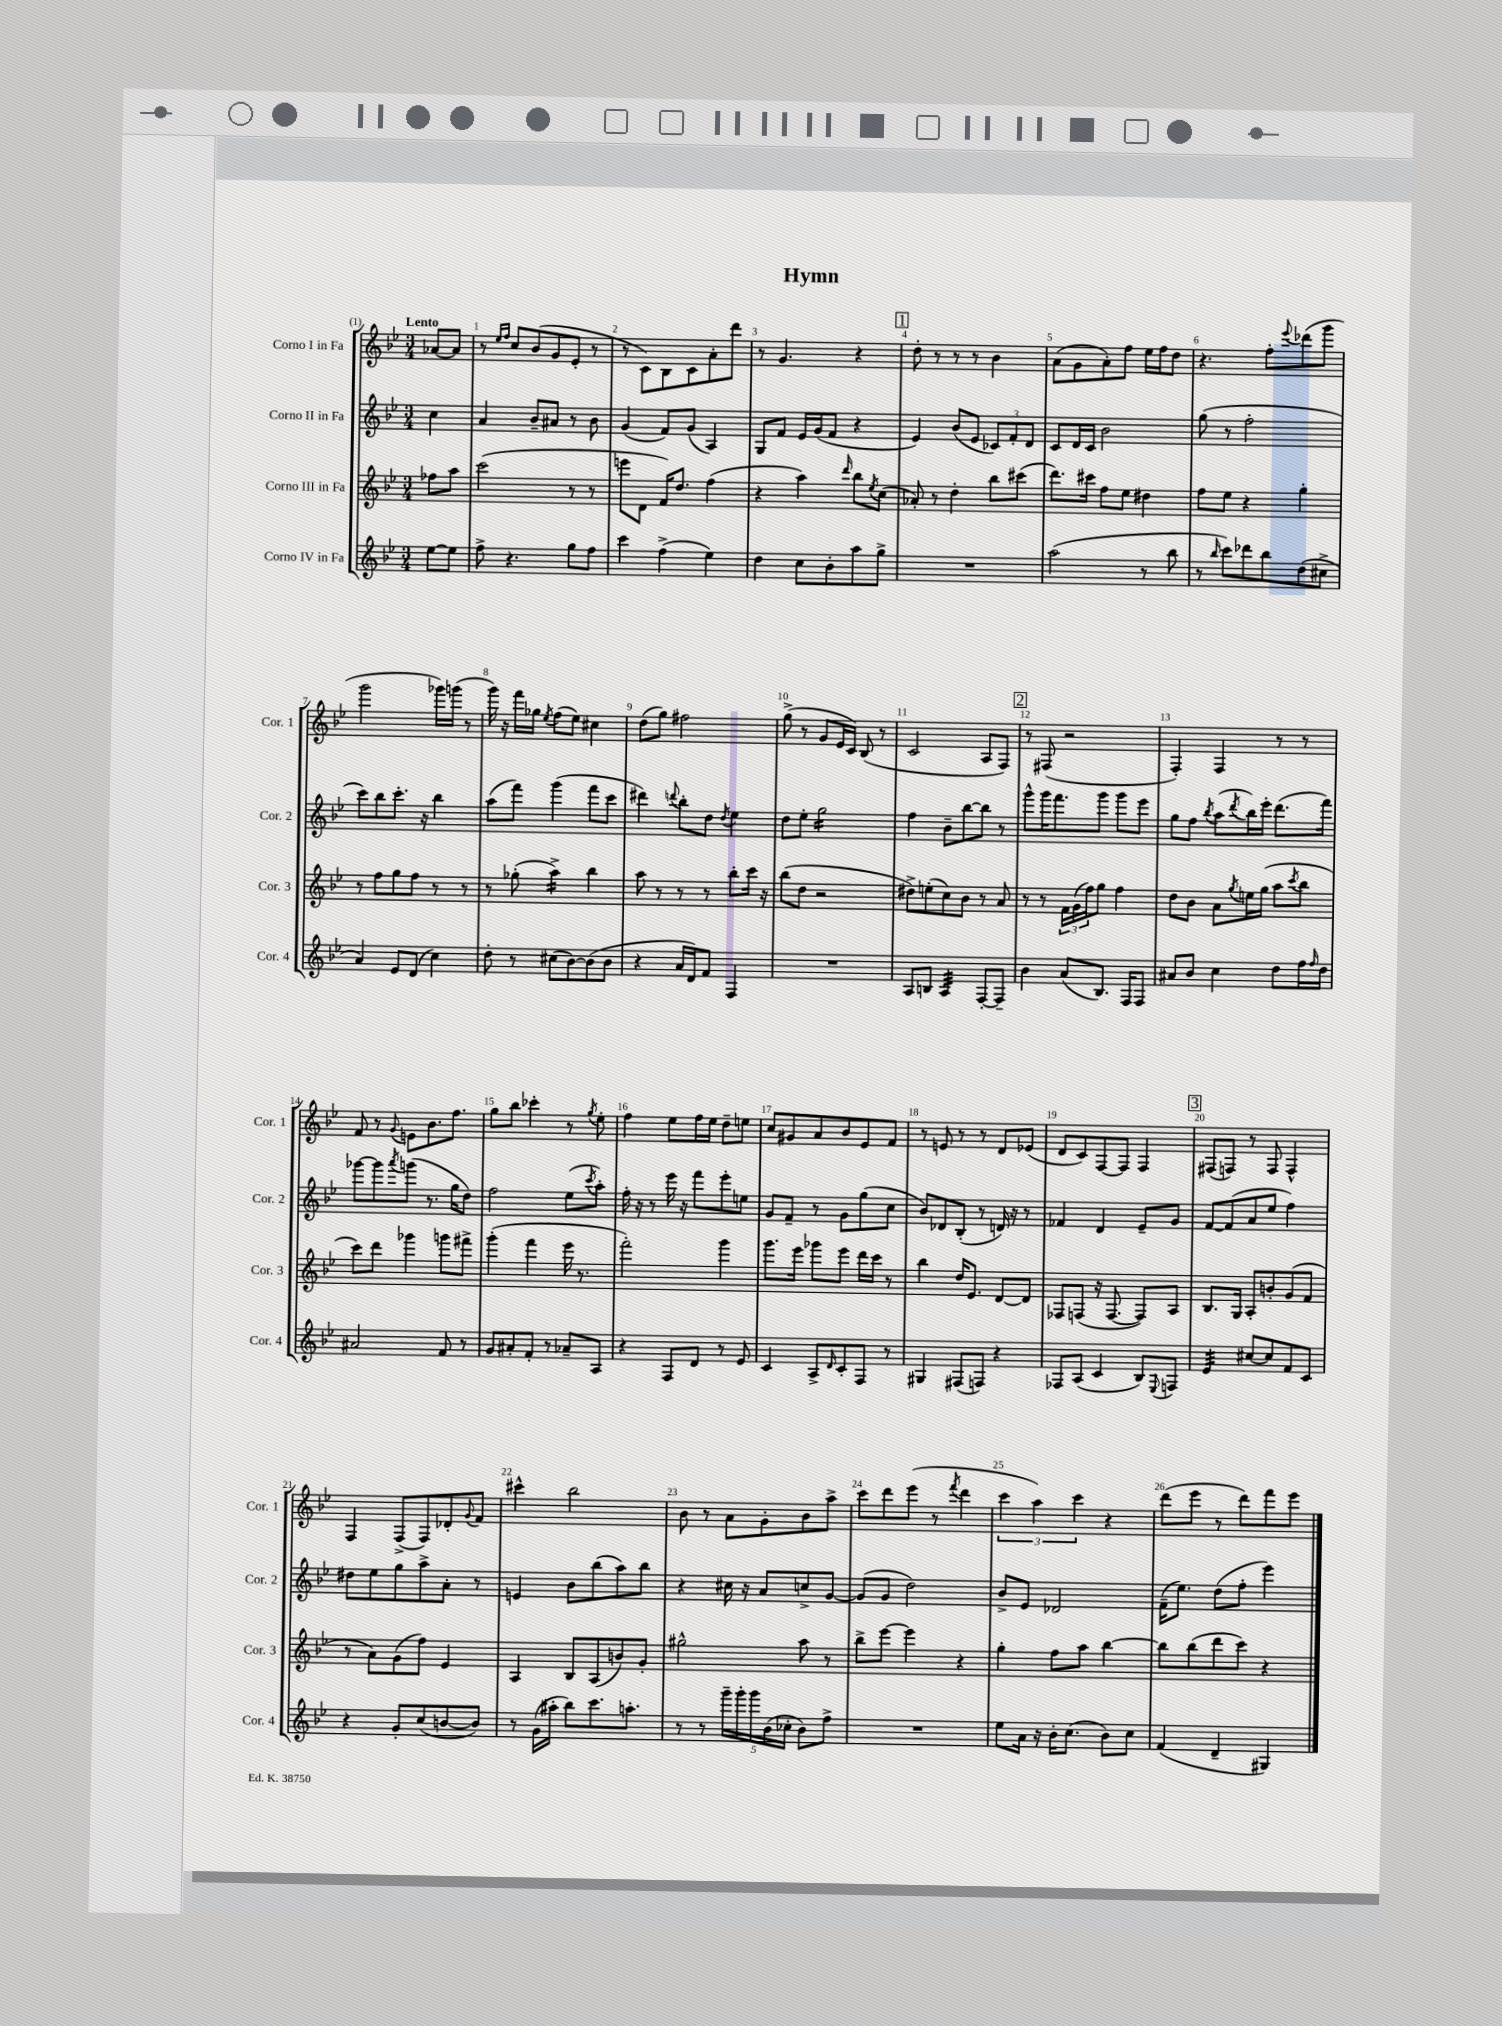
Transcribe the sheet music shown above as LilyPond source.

\header { title = "Hymn" }
<<
\new StaffGroup <<
\new Staff = "s0" \with { instrumentName = "Corno I in Fa" shortInstrumentName = "Cor. 1" } {
    \clef treble \key bes \major \numericTimeSignature \time 3/4 \partial 4 \tempo "Lento"
    aes'8~ aes'8 |
    r8 \grace { ees''16 f''16 } c''8 bes'8( g'8 ees'8-. r8 |
    r8 c'8) bes8 c'8 a'8-. d'''8 |
    r8 g'4. r4 |
    \mark \markup { \box "1" } d''8-. r8 r8 r8 bes'4 |
    a'8( g'8 a'8-.) f''8 ees''16 f''16 d''8 |
    r4. f''8-. \appoggiatura { ees'''8 } des'''8( g'''8 |
    g'''2 ges'''16) g'''16( r8 |
    g'''16) r16 f'''16 ges''16 \acciaccatura { ees''8 } f''8( ees''8) cis''4 |
    d''8( g''8) fis''2 |
    g''8->( r8 g'8 ees'16 c'16) bes8( r8 |
    c'2 a8 f8) |
    \mark \markup { \box "2" } r8 fis8( r2 |
    f4-.) f4 r8 r8 |
    f'8 r8 \appoggiatura { g'8 } e'8 bes'8. f''8. |
    g''8 bes''8 ces'''4-. r8 \acciaccatura { g''8 } ees''8-. |
    f''4 ees''8 f''16 ees''16 d''8-- e''8 |
    c''8 gis'8 a'8 bes'8 ees'8 f'8 |
    r8 e'8 r8 r8 d'8 ees'8( |
    d'8 c'8) f8~ f8 f4 |
    \mark \markup { \box "3" } fis8( f8) r8 f8 f4-^ |
    f4 f8->( f8) des'8-. \appoggiatura { g'8 } f'8 |
    cis'''4-^ bes''2 |
    bes'8 r8 a'8 g'8-. bes'8 a''8-> |
    c'''8 d'''8 ees'''8( r8 \acciaccatura { f'''8 } d'''4 |
    \tuplet 3/2 { c'''4 a''4) c'''4 } r4 |
    d'''8( ees'''8 r8 d'''8) f'''8 ees'''8 \bar "|." |
}
\new Staff = "s1" \with { instrumentName = "Corno II in Fa" shortInstrumentName = "Cor. 2" } {
    \clef treble \key bes \major \numericTimeSignature \time 3/4 \partial 4
    c''4 |
    a'4 bes'8-- ais'8 r8 bes'8 |
    g'4( f'8) g'8( a4) |
    g8 f'8 ees'16 g'16( f'8 r4 |
    \mark \markup { \box "1" } ees'4) bes'8( ees'8 \tuplet 3/2 { ces'8) f'8-. d'8 } |
    c'8 d'16 c'16 bes'2 |
    g''8( r8 f''2-. |
    c'''8) bes''8 c'''8.-. r16 bes''4 |
    a''8( f'''8) g'''4( f'''8 c'''8 |
    dis'''4) \appoggiatura { d'''8 } bes''8-. d''8 \acciaccatura { d''8 } ees''4 |
    d''8 ees''8-. g''2:16 |
    f''4 bes'8-- bes''8~ bes''8 r8 |
    \mark \markup { \box "2" } g'''8-^ g'''16 f'''8. g'''8 g'''8 ees'''8 |
    g''8 f''8 \acciaccatura { bes''8 } a''8( \acciaccatura { d'''8 } bes''16) ees'''16-. d'''8.( f'''16) |
    ges'''8~ ges'''8 \acciaccatura { a'''8 } g'''8( r8. g''16 d''8) |
    f''2 ees''8( \acciaccatura { c'''8 } a''8-.) |
    f''16-. r16 r8 ees'''16 r16 f'''8 ees'''8-. e''8 |
    g'8 f'8-- r8 g'8 g''8( c''8 |
    bes'8) des'8 bes8-.( r8 d'16) r16 r8 |
    fes'4 d'4 ees'8-- g'8 |
    \mark \markup { \box "3" } f'8~ f'8( a'8 ees''8 f''4) |
    dis''8 ees''8 g''8 a''8-> a'8-. r8 |
    e'4 bes'8 bes''8( a''8) bes''8 |
    r4 cis''16 r16 a'8 c''8-> g'8~ |
    g'8( g'8 d''2) |
    bes'8-> ees'8 des'2 |
    f'16--( ees''8.) d''8( f''8-. ees'''4) \bar "|." |
}
\new Staff = "s2" \with { instrumentName = "Corno III in Fa" shortInstrumentName = "Cor. 3" } {
    \clef treble \key bes \major \numericTimeSignature \time 3/4 \partial 4
    fes''8 a''8 |
    c'''2( r8 r8 |
    e'''8 d'8 f'16) d''8. f''4( |
    r4 a''4) \grace { d'''16 } bes''8 \acciaccatura { ees''8 } c''8( |
    \mark \markup { \box "1" } aes'8-.) r8 d''4-. bes''8 cis'''8( |
    d'''8.) cis'''16 f''8 ees''8 dis''4 |
    f''8 ees''8 r4 g''4-. |
    r8 f''8 g''8 f''8 r8 r8 |
    r8 ges''8-.( a''4:16->) bes''4 |
    a''8 r8 r8 r8 bes''8-. c'''16 r16 |
    bes''8( d''8 r2 |
    dis''8->) e''8-.( c''8) bes'8 r8 a'8 |
    \mark \markup { \box "2" } r8 r8 \tuplet 3/2 { f'16 g'16( f''16) } g''8 f''4 |
    d''8 bes'8 a'8 \acciaccatura { g''8 } e''16 g''16( a''8 \acciaccatura { c'''8 } bes''8 |
    c'''8) d'''8 ges'''4 g'''8 fis'''8-> |
    g'''4-.( f'''4 ees'''16 r8. |
    f'''2-.) g'''4 |
    g'''8. ees'''16 ges'''8 ees'''8 d'''16 c'''16 r8 |
    bes''4 d''16 ees'8. d'8~ d'8 |
    fes8 f8( r16 f8.~ f8) a8 |
    \mark \markup { \box "3" } bes8. g16 a8-. b'8-. g'8( f'8 |
    r8 a'8) g'8( f''8) ees'4 |
    a4 bes8 a8( b'8) g'8-. |
    gis''2-^ a''8 r8 |
    bes''8-> ees'''8~ ees'''4 r4 |
    g''4-. f''8 a''8 bes''4~ |
    bes''8 bes''8( d'''8 c'''8) r4 \bar "|." |
}
\new Staff = "s3" \with { instrumentName = "Corno IV in Fa" shortInstrumentName = "Cor. 4" } {
    \clef treble \key bes \major \numericTimeSignature \time 3/4 \partial 4
    ees''8~ ees''8 |
    f''8-> r4. g''8 f''8 |
    c'''4 f''4->( ees''4) |
    d''4 c''8 bes'8-. a''8 g''8-> |
    \mark \markup { \box "1" } R2. |
    a''2( r8 bes''8 |
    r8 \grace { bes''16 } c'''8) des'''8 bes''8 d''8( cis''8-> |
    a'4) ees'8 d'8( c''4) |
    d''8-. r8 cis''8( bes'8~) bes'8( bes'8 |
    r4 a'16 d'16) f'8 f4 |
    R2. |
    a8 b8 a4:32 f8~-. f8-- |
    \mark \markup { \box "2" } bes'4 a'8( bes8.) f16 f8 |
    ais'8 bes'8 c''4 d''8 f''16 \grace { f''16 } d''16 |
    ais'2 f'8 r8 |
    g'8 ais'8-. f'8-. r8 aes'8-- a8 |
    r4 f8 d'8 r8 ees'8 |
    c'4 a8-> \grace { d'16 } c'8-. f8 r8 |
    gis4 fis8( f8) r4 |
    fes8 a8( c'4 bes8) \appoggiatura { ees8 } f8 |
    \mark \markup { \box "3" } ees'4:32 cis''8~ cis''8 f'8 c'8 |
    r4 g'8-. c''8( b'8~ b'8) |
    r8 g'16( ais''16-. bes''8) c'''8. a''8.-. |
    r8 r8 \tuplet 5/4 { g'''16-- g'''16-. g'''16 bes'16( ces''16-. } bes'8) f''8-> |
    R2. |
    ees''8 a'16 r16 bes'16-. c''8.( bes'8) c''8 |
    f'4( d'4-- gis4) \bar "|." |
}
>>
>>
